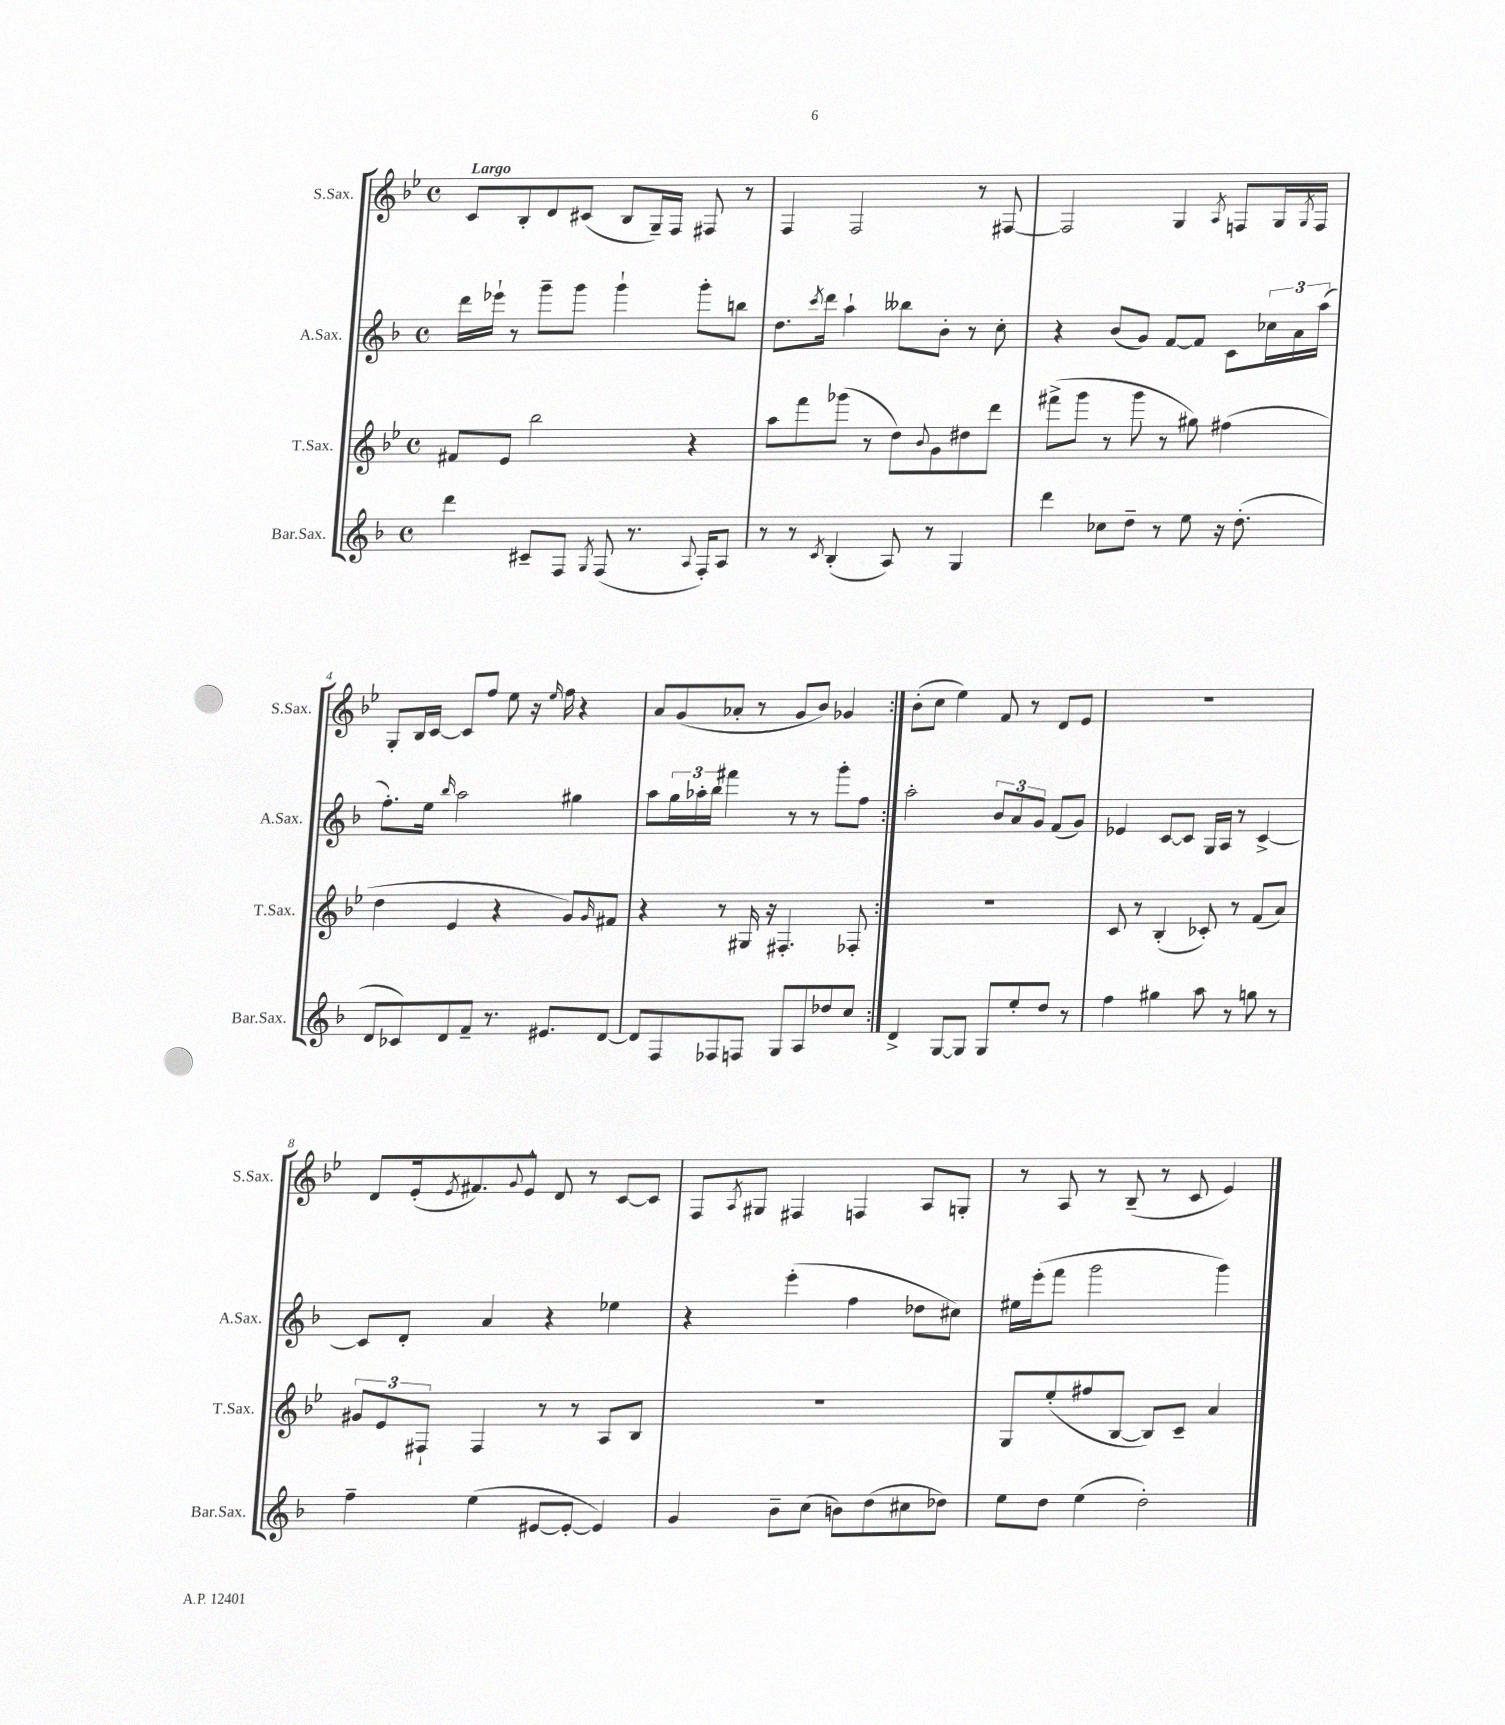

**kern	**kern	**kern	**kern
*staff4	*staff3	*staff2	*staff1
*clefG2	*clefG2	*clefG2	*clefG2
*k[b-]	*k[b-e-]	*k[b-]	*k[b-e-]
*M4/4	*M4/4	*M4/4	*M4/4
*met(c)	*met(c)	*met(c)	*met(c)
4ddd	8f#	16ddd	8c
.	.	16eee-`	.
.	8e-	8r	8B-'
8c#~	2bb-	8ggg~	8d
8F	.	8ggg	(8c#
8qG	.	.	.
(8F	.	4ggg`	8B-
8.r	.	.	16G~)
.	.	.	16F
.	4r	8ggg'	8F#
8qqA	.	.	.
16F')	.	.	.
8A	.	8bb	8r
=	=	=	=
8r	8aa	8.dd	4F
8r	8fff	.	.
.	.	8qccc	.
.	.	16ddd	.
8qc	.	.	.
(4B-'	(8ggg-	4aa`	2F
.	8r	.	.
8A)	8dd)	8bb--	.
.	8qqb-	.	.
8r	8g	8b-'	.
4G	8dd#	8r	8r
.	8ddd	8cc'	[8F#
=	=	=	=
4ddd	(8fff#^	4r	2F#]
.	8ggg	.	.
8cc-	8r	(8b-	.
8dd~	8ggg	8g)	.
8r	8r	[8f	4G
8ee	8gg#)	8f]	.
.	.	.	8qA
16r	(4ff#	8c	8F
(8.dd'	.	.	.
.	.	24cc-	16G
.	.	24a	.
.	.	.	8qG
.	.	.	16F
.	.	(24aa	.
=	=	=	=
8d	4dd	8.ff')	8G'
8c-)	.	.	16B-
.	.	16ee	[16c
.	.	16qqbb-	.
8d	4e-	2aa	8c]
8f~	.	.	8ff
8.r	4r	.	8ee-
.	.	.	16r
.	.	.	16qqee-
8.e#	.	.	16ff
.	8g)	4gg#	4r
.	16qqg	.	.
[8d	8f#	.	.
=	=	=	=
8d]	4r	8aa	8a
8F	.	24gg	(8g
.	.	24aa-'	.
.	.	24bb-	.
8F-	8r	4fff#	8a-'
8F	16G#	.	8r
.	16r	.	.
8G	4.F#'	8r	8g
8A	.	8r	8b-)
8dd-	.	8ggg'	4g-
8cc	8F-'	8ff	.
=:|!	=:|!	=:|!	=:|!
4d^	1r	2aa'	(8b-'
.	.	.	8cc
[8G	.	.	4ee-)
8G]	.	.	.
8G	.	12b-	8f
.	.	12a	.
8ee'	.	.	8r
.	.	12g	.
8dd	.	(8f	8d
8r	.	8g)	8e-
=	=	=	=
4ff	8c	4e-	1r
.	8r	.	.
4gg#	(4B-'	[8c	.
.	.	8c]	.
8aa	8c-')	16G	.
.	.	16A	.
8r	8r	8r	.
8gg	(8f	[4c^	.
8r	8a)	.	.
=	=	=	=
4ff~	12g#	8c]	8d
.	12e-	.	.
.	.	8d'	(16e-'
.	12F#`	.	.
.	.	.	8qe-
.	.	.	8.f#)
(4ee	4F#	4a	.
.	.	.	8qqg
.	.	.	8e-^^
[8e#	8r	4r	8d
8e#'_	8r	.	8r
4e#])	8A	4ee-	[8c
.	8B-	.	8c]
=	=	=	=
4g	1r	4r	8F
.	.	.	8qA
.	.	.	8G#
8b-~	.	(4eee'	4F#
(8cc	.	.	.
8b)	.	4ff	4F
(8dd	.	.	.
8cc#	.	8dd-	8A
8dd-)	.	8cc#)	8G'
=	=	=	=
8ee	8G	16ee#	8r
.	.	(16eee'	.
8dd	(8ee-'	8fff	8A
(4ee	8ff#	2ggg	8r
.	[8B-	.	(8B-~
2dd')	8B-])	.	8r
.	8c~	.	8c
.	4a	4ggg)	4e-)
==	==	==	==
*-	*-	*-	*-
